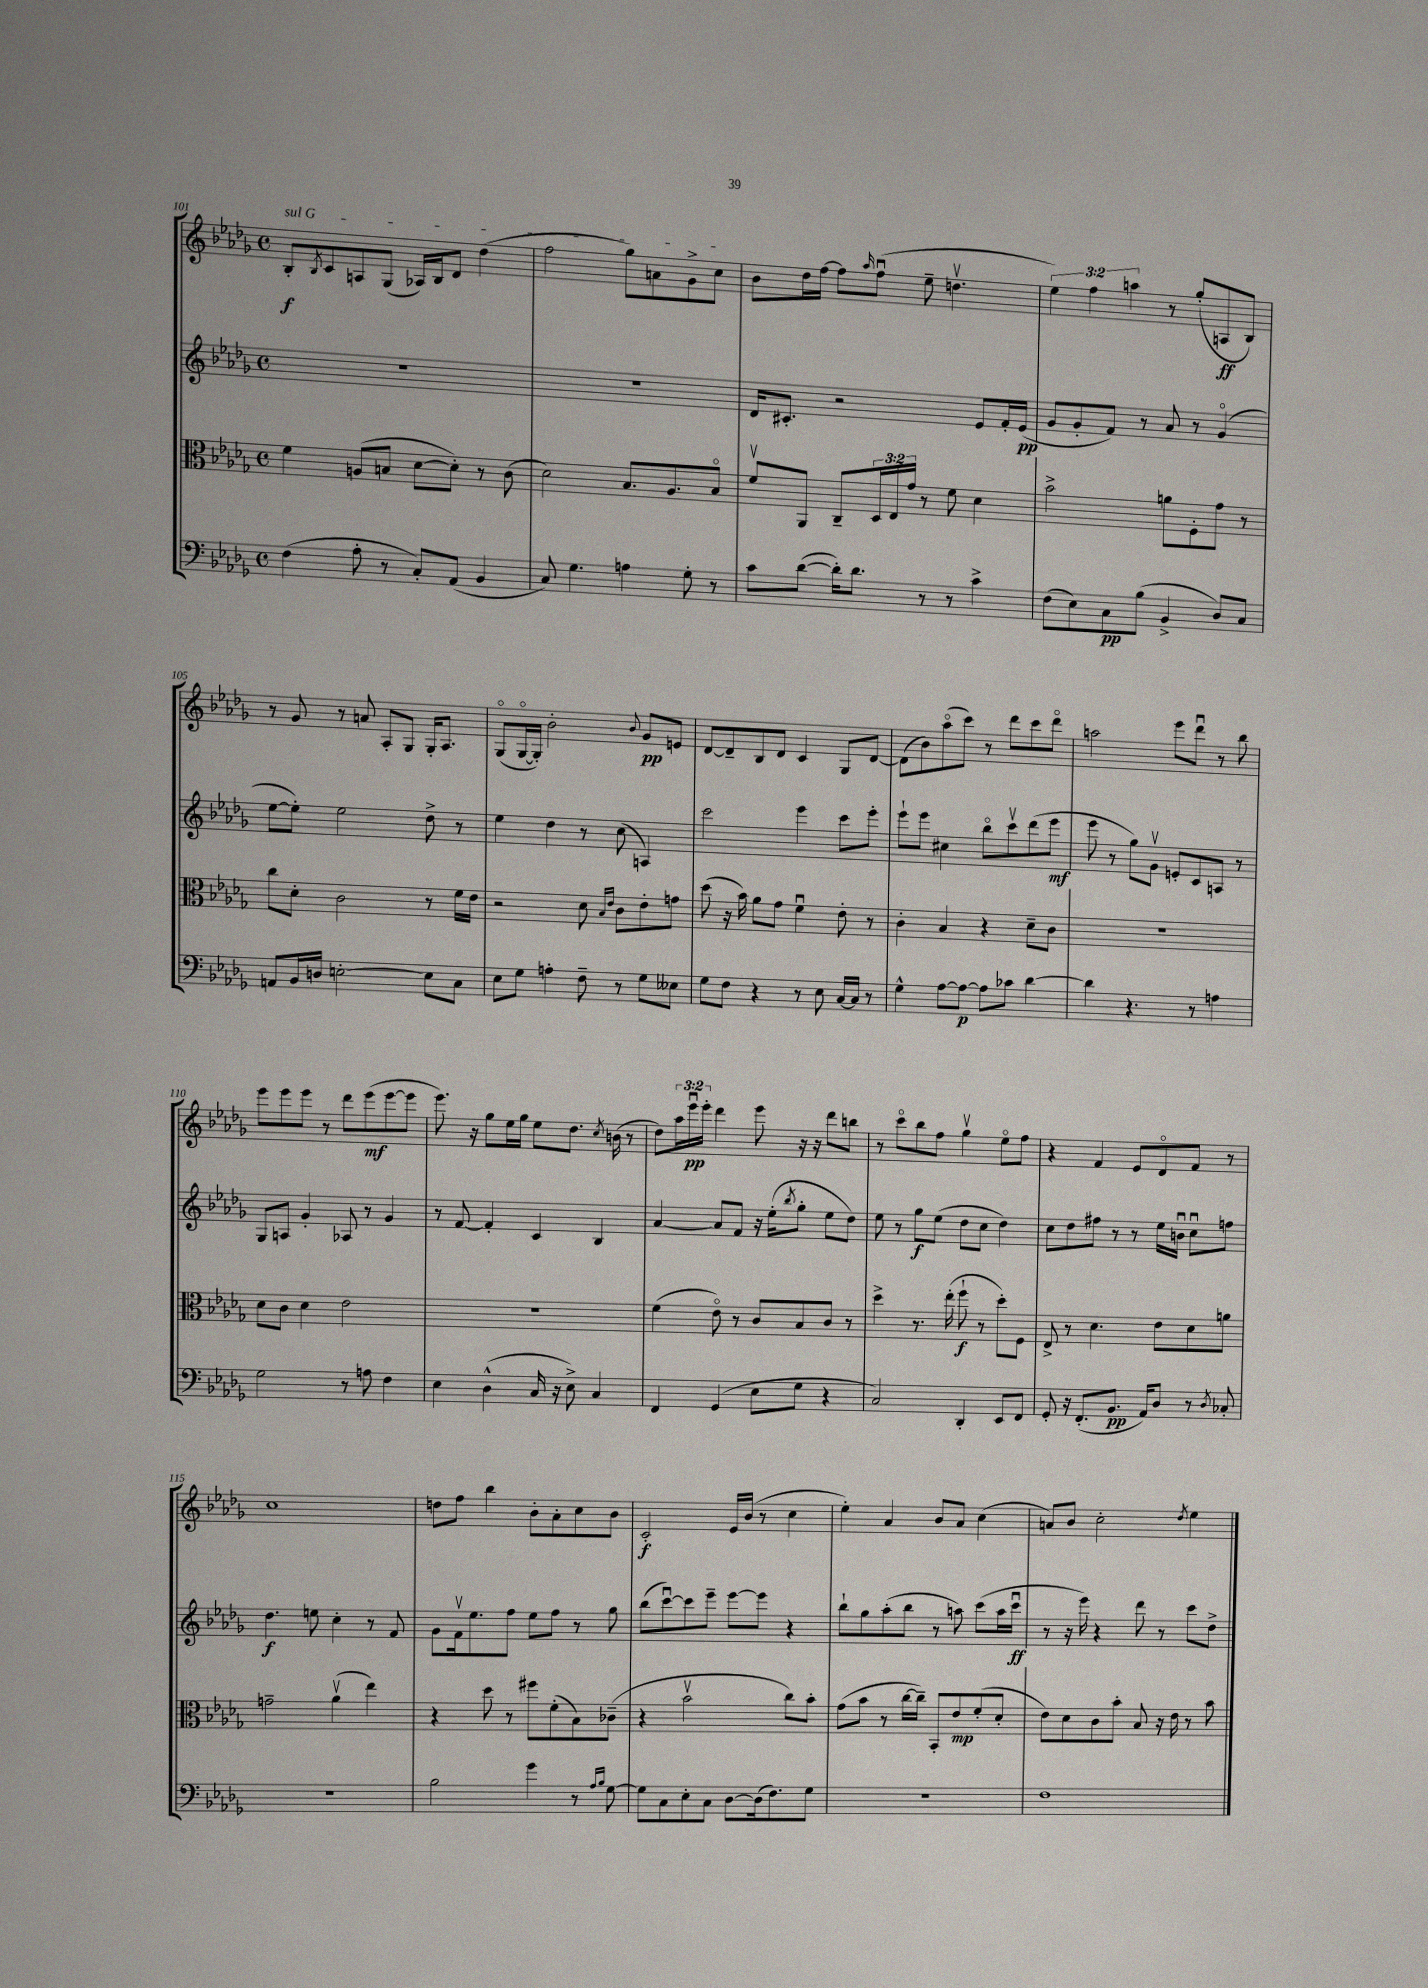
<<
\new StaffGroup <<
\new Staff = "s0" {
    \clef treble \key des \major \defaultTimeSignature \time 4/4 \override Staff.TupletNumber.text = #tuplet-number::calc-fraction-text
    \once \override TextSpanner.bound-details.left.text = \markup { \italic "sul G" } bes8-.\f\startTextSpan \acciaccatura { bes8 } c'8 a8 ges8( aes16) bes16 des'8 des''4( |
    f''2 ges''8) a'8 ges'8-> c''8\stopTextSpan |
    bes'8 des''16 f''16~ f''8 \grace { aes''16 } f''8\downbow( ees''8-- d''4.\upbow |
    \tuplet 3/2 { ees''4) f''4 a''4 } r8 ges''8-.( a8\ff bes8) |
    r8 ges'8 r8 a'8 aes8-. ges8 ges16-. aes8. |
    ges8\flageolet( ges16~\flageolet ges16-.) bes'2-. \appoggiatura { bes'8 } ges'8\pp e'8 |
    des'8~ des'8-- bes8 des'8 c'4 ges8 des'8~ |
    des'8( bes'8) aes''8\flageolet( c'''8) r8 des'''8 c'''8 des'''8\flageolet |
    a''2 ees'''8 des'''8\downbow r8 bes''8 |
    ees'''8 ees'''8 ees'''8 r8 des'''8 ees'''8\mf( ees'''8~ ees'''8 |
    ees'''8.) r16 ges''8 ees''16 ges''16 ees''8 des''8. \acciaccatura { c''8 } b'16( r8 |
    des''8) \tuplet 3/2 { aes''16 ees'''16\downbow\pp ees'''16-. } des'''4 ees'''8 r16 r16 des'''8 b''8 |
    r8 c'''8\flageolet bes''8 f''8 ges''4\upbow ees''8\flageolet f''8 |
    r4 f'4 ees'8 des'8\flageolet f'8 r8 |
    c''1 |
    d''8 f''8 bes''4 bes'8-. aes'8-. c''8 bes'8 |
    c'2-.\f ees'16 bes'16( r8 c''4 |
    ees''4-.) aes'4 bes'8 aes'8 c''4( |
    a'8) bes'8 c''2-. \acciaccatura { des''8 } ees''4 \bar "|." |
}
\new Staff = "s1" {
    \clef treble \key des \major \defaultTimeSignature \time 4/4
    R1 |
    R1 |
    des'16 cis'8.-. r2 ees'8 f'16-. ees'16\pp( |
    ges'8 ges'8-. f'8) r8 aes'8 r8 ges'4\flageolet( |
    ees''8~ ees''8-.) ees''2 des''8-> r8 |
    ees''4 des''4 r8 c''8( a4) |
    c'''2 ees'''4 c'''8 ees'''8-. |
    ees'''8-! ees'''8 cis''4 bes''8\flageolet c'''8\upbow des'''8( ees'''8\mf |
    ees'''8 r8 ges''8) ges'8\upbow e'8-. c'8 a8 r8 |
    ges8 a8 ges'4-. aes8 r8 ges'4 |
    r8 f'8~ f'4-. c'4 bes4 |
    aes'4~ aes'8 f'8 r16 ees''16-.( \acciaccatura { bes''8 } ges''8-. ees''8 des''8) |
    ees''8 r8 ges''8\f ees''8( des''8 c''8 des''4) |
    c''8 des''8 fis''8 r8 r8 ees''16 b'16\downbow c''8\downbow f''8 |
    des''4.\f e''8 c''4-. r8 f'8 |
    ges'8 f'16\upbow ees''8. f''8 ees''8 f''8 r8 ges''8 |
    bes''8( c'''8~\downbow) c'''8 ees'''8-- ees'''8~ ees'''8 r4 |
    bes''8-! ges''8 aes''8-.( bes''8 r8 a''8) c'''8( a''16 c'''16\downbow\ff |
    r8 r16 ees'''16) r4 des'''8 r8 c'''8 des''8-> \bar "|." |
}
\new Staff = "s2" {
    \clef alto \key des \major \defaultTimeSignature \time 4/4 \override Staff.TupletNumber.text = #tuplet-number::calc-fraction-text
    f'4 a8( b8 des'8~ des'8-.) r8 c'8( |
    des'2) bes8. aes8. bes8\flageolet |
    f'8\upbow aes,8 c8-- \tuplet 3/2 { des16 ees16 ges'16 } r8 f'8 des'4 |
    bes'2-> a'8 f8-. ges'8 r8 |
    c''8 des'8-. c'2 r8 f'16 ees'16 |
    r2 des'8 \grace { bes16 ees'16 } c'8 ees'8-. g'8 |
    des''8( r16 bes'16) aes'8 ges'8 f'4\downbow ees'8-. r8 |
    c'4-. bes4 r4 des'8-- c'8 |
    R1 |
    des'8 c'8 des'4 ees'2 |
    r1 |
    f'4( ees'8\flageolet) r8 c'8 bes8 c'8 r8 |
    des''4-> r8. ees''16-.( f''8-!\f r8 des''8-.) f8 |
    ees8-> r8 des'4. ees'8 des'8 a'8 |
    g'2-- aes'4\upbow( ees''4) |
    r4 des''8 r8 fis''8 f'8-.( bes8) ces'8--( |
    r4 bes'2\upbow c''8) bes'8-. |
    ges'8( bes'8 r8 c''16~ c''16--) bes,8-. ees'8\mp f'8-.( des'8-. |
    ees'8) des'8 c'8 bes'8-. bes8 r16 ees'16 r8 bes'8 \bar "|." |
}
\new Staff = "s3" {
    \clef bass \key des \major \defaultTimeSignature \time 4/4
    f4( aes8-. r8 c8-.) aes,8( bes,4 |
    c8) ges4. a4 ges8-. r8 |
    c'8 des'8~( des'16-.) des'8. r8 r8 c'4-> |
    f8( ees8) c8\pp bes8( bes,4-> des8) c8 |
    a,8 bes,16 d16 e2~-. e8 c8 |
    ees8 ges8 a4-. f8-- r8 ges8 eeses8 |
    ges8 f8 r4 r8 ees8 c16~ c16 r8 |
    ges4-^ aes8~ aes8~\p aes8 ces'8 des'4~ |
    des'4 r4. r8 a4 |
    ges2 r8 a8 f4 |
    ees4 des4-^( c16 r16 ees8->) c4 |
    f,4 ges,4( ees8 ges8 r4 |
    c2) des,4-. ees,8 f,8 |
    ges,8-. r16 f,8.-.( bes,8.\pp aes,16) des8 r8 \acciaccatura { des8 } ces8-. |
    r1 |
    bes2 ges'4 r8 \grace { aes16 bes16 } ges8~ |
    ges8 c8 ees8-. c8 des8~ des16( f8.) ges8 |
    R1 |
    f1 \bar "|." |
}
>>
>>
\layout { \context { \Score currentBarNumber = #101 } }
